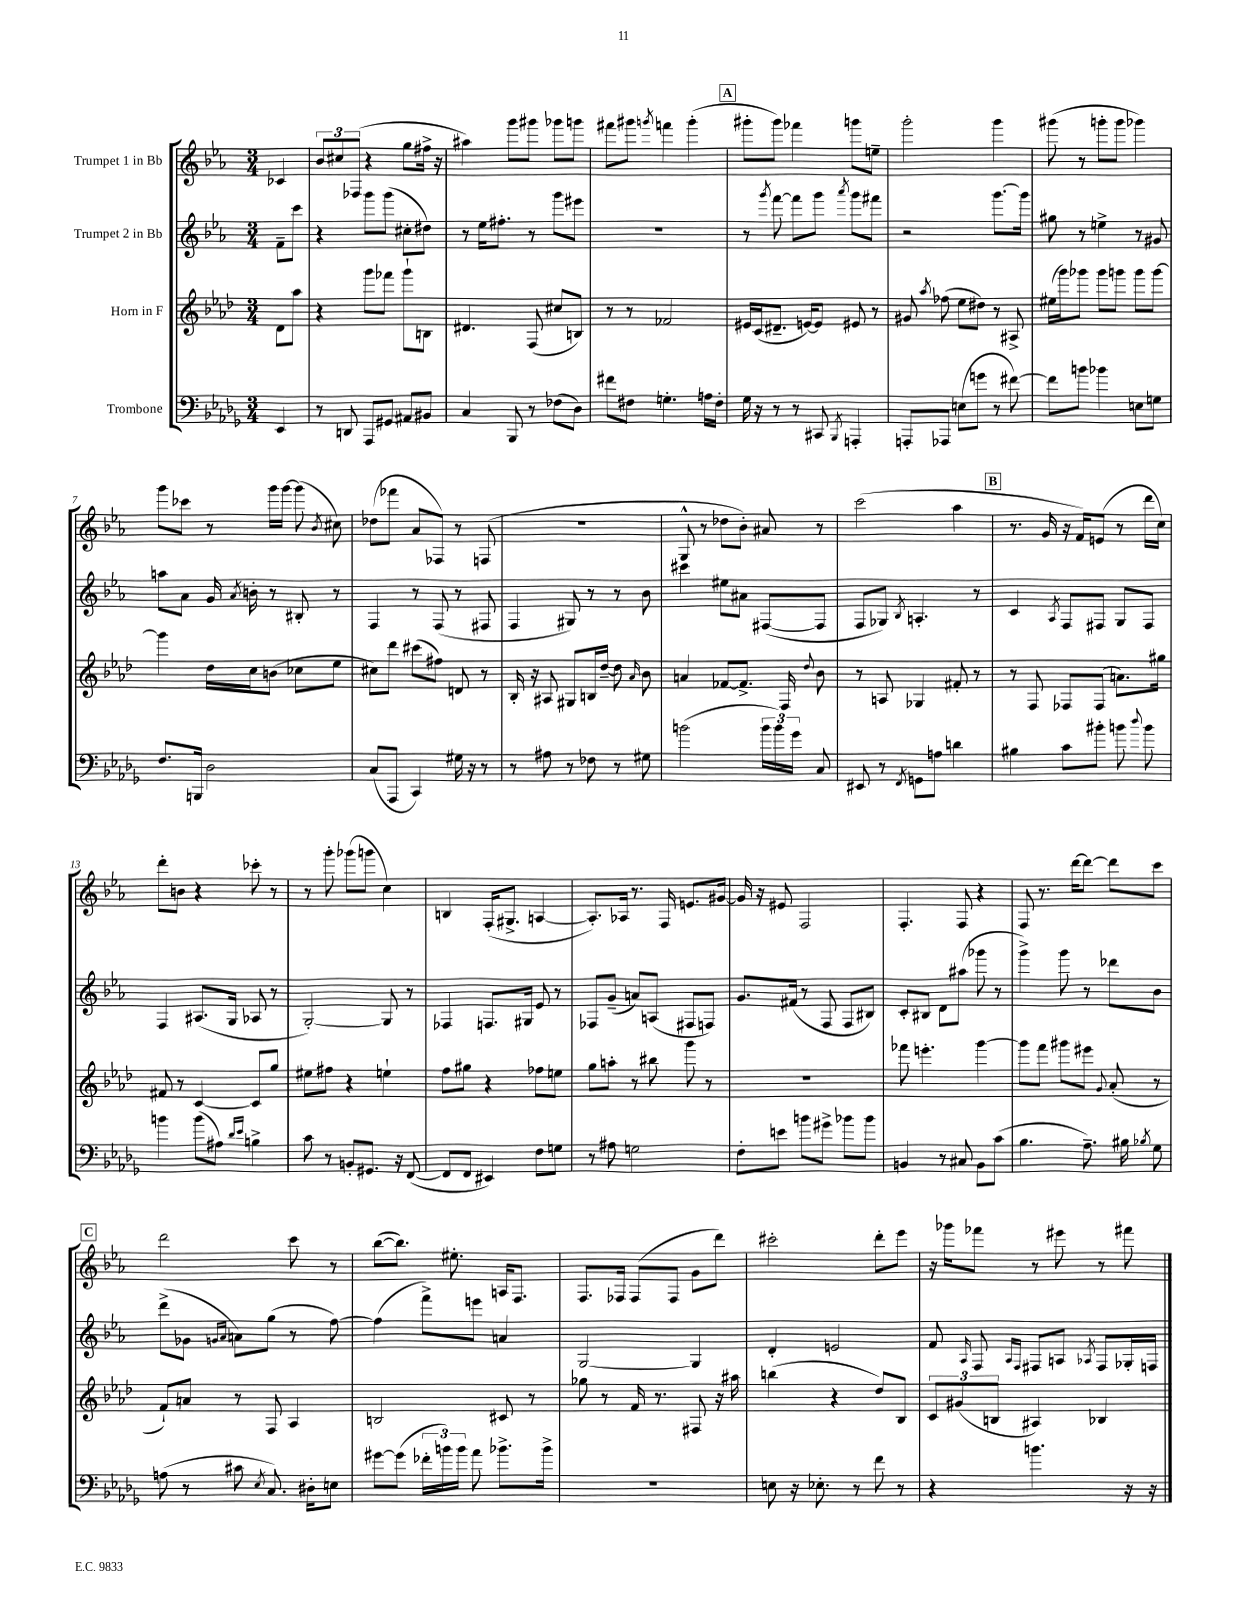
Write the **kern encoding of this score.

**kern	**kern	**kern	**kern
*part4	*part3	*part2	*part1
*staff4	*staff3	*staff2	*staff1
*I"Trombone	*I"Horn in F	*I"Trumpet 2 in Bb	*I"Trumpet 1 in Bb
*clefF4	*clefG2	*clefG2	*clefG2
*k[b-e-a-d-g-]	*k[b-e-a-d-]	*k[b-e-a-]	*k[b-e-a-]
*M3/4	*M3/4	*M3/4	*M3/4
=	=	=	=
4EE-/	8d-\L	8f~\L	4c-X/
.	8aa-\J	8ccc\J	.
=1	=1	=1	=1
8r	4r	4r	12b-/L
.	.	.	12cc#X/
8DDn/	.	.	.
.	.	.	(12F-X/J
8AAA-/L	8ggg\L	8ggg\L	4r
8GG#X/J	8fff-X\J	(8ggg\J	.
8AA#X/L	8ggg`\L	8cc#X'\L	8gg\L
8BB#X/J	8Bn\J	8dd#X\J)	16ff#X^\Jk
.	.	.	16r
=2	=2	=2	=2
4C/	4.d#X/	8r	4aa#X\)
.	.	16ee-\KL	.
.	.	8.ff#X'\J	.
8BBB-/	.	.	8ggg\L
8r	(8F/	8r	8ggg#X\J
(8F-X\L	8cc#X/L	8ggg\L	8ggg-X\L
8D-\J)	8Bn/J)	8eee#X\J	8gggn\J
=3	=3	=3	=3
8f#X\L	8r	2.r	8fff#X\L
8F#X\J	8r	.	8ggg#X\J
.	.	.	8qgggn/
4.Gn'\	2f-X/	.	4fffn\
.	.	.	(4ggg'\
16An\LL	.	.	.
16F#'\JJ	.	.	.
!!LO:REH:place=s1:t=A
=4	=4	=4	=4
16G-\	16e#X/LL	8r	8ggg#X'\L
16r	(16c/J	.	.
.	.	8qggg/	.
8r	8.d#X~/J	[8fff\	8ggg#\J)
8r	.	8fff\L]	4fff-X\
.	[16en/KL)	.	.
8CC#X/	8e/J]	8ggg\J	.
8qBBB-/	.	8qaaa-/	.
4AAAn'/	8e#X/	8ggg\L	8gggn\L
.	8r	8fff#X\J	8een~\J
=5	=5	=5	=5
8AAAn'/L	8g#X/	2r	2ggg'\
.	8qaa-/	.	.
8AAA-X/J	(8ff-X\	.	.
(8En\L	8ee-\L	.	.
8gn\J	8dd#X\J)	.	.
8r	8r	[8.ggg\L	4ggg\
[8f#X\)	8A#X^/	.	.
.	.	16ggg\Jk]	.
=6	=6	=6	=6
8f#\L]	(16ee#X\LL	8gg#X\	(8ggg#X\
.	16ggg\J)	.	.
8bn\J	8ggg-X\J	8r	8r
4b-X\	8ggg-\L	4een^\	8gggn'\L
.	8gggn\J	.	8ggg\J
8En\L	8ggg\L	8r	4ggg-X\)
8Gn\J	[8ggg\J	8g#X/	.
!!LO:LB:g=z
=7	=7	=7	=7
8.F/L	4ggg\]	8aan\L	8ggg\L
.	.	8a-\J	8ccc-X\J
16BBBn/Jk	.	.	.
2D-\	16dd-\LL	16g/	8r
.	.	8qa-/	.
.	16cc\J	16bn'\	.
.	(8bn\J	8r	16ggg\LL
.	.	.	[16ggg\JJ
.	8cc-X\L	8B#X'/	(8ggg\]
.	.	.	8qb-/
.	8ee-\J	8r	8cc#X\)
=8	=8	=8	=8
(8C/L	8cc#X\L)	4F/	(8dd-X\L
8AAA-/J	8ddd-\J	.	8fff-X\J
4CC/)	(8ccc#X\L	8r	8a-/L
.	8ff#X\J)	(8F/	8F-X/J)
16G#X\	8dn/	8r	8r
16r	.	.	.
8r	8r	8F#X/	(8Fn/
=9	=9	=9	=9
8r	16B-'/	4F/	2.r
.	16r	.	.
8A#X\	8A#X/	.	.
8r	8G#X/L	8G#X/)	.
8F-X\	16Bn/L	8r	.
.	[16dd-~/JJ	.	.
8r	8dd-\]	8r	.
.	16qqa-/	.	.
8G#X\	8b-\	8b-\	.
=10	=10	=10	=10
(2bn\	4an/	4ccc#X\	8G^^/
.	.	.	8r
.	[8f-X/L	8ee#X\L	8dd-X\L
.	8.f-^/J]	8a#X\J	8b-'\J)
24b\LL	.	([8F#X/L	8a#X/
24b\)	.	.	.
.	16F/	.	.
24g-\JJ	.	.	.
.	8qqdd-/	.	.
8C/	8b-\	8F#/J]	8r
=11	=11	=11	=11
8EE#X/	8r	8F/L	(2ccc\
8r	8An/	8G-X/J)	.
8qFF/	.	8qB-/	.
8GGn\L	4G-X/	4.An'/	.
8An\J	.	.	.
4dn\	8f#X'/	.	4aa-\
.	8r	8r	.
!!LO:REH:place=s1:t=B
=12	=12	=12	=12
4B#X\	8r	4c/	8.r
.	8F/	.	.
.	.	.	16g/
.	.	8qA-/	.
8c\L	8F-X/L	8F/L	16r
.	.	.	16f/KL)
8b#X'\J	(8F-/J	8F#X/J	(8en/J
8bn\	8.an\L)	8G/L	8r
8qqdd-/	.	.	.
8b\	.	8F#/J	16ddd\LL
.	16gg#X\Jk	.	16cc\JJ)
!!LO:LB:g=z
=13	=13	=13	=13
4bn\	8f#X/	4F/	8ddd'\L
.	8r	.	8bn\J
(8b\L	[4c/	(8.A#X/L	4r
8A#X\J)	.	.	.
.	.	16G/Jk	.
16qqd-/LL	.	.	.
16qqe-/JJ	.	.	.
4Bn^\	8c/L]	8A-X/	8ccc-X'\
.	8gg/J	8r	8r
=14	=14	=14	=14
8c\	8ee#X\L	[2G'/)	8r
8r	8ff#X\J	.	8ggg'\
8BBn'/L	4r	.	(8ggg-X\L
8.GG#X/J	.	.	8gggn\J
.	4een`\	8G/]	4cc\)
16r	.	.	.
([8FF/	.	8r	.
=15	=15	=15	=15
8FF/L]	8ff\L	4F-X/	4Bn/
8FF/J	8gg#X\J	.	.
4EE#X/)	4r	8.Fn/L	(16F'/KL
.	.	.	8.G#X^/J
.	.	16G#X/Jk	.
8F\L	8ff-X\L	8e-/	[4An/
8Gn\J	8een\J	8r	.
=16	=16	=16	=16
8r	8gg\L	8F-X/L	8.A'/L])
8A#X\	8aan'\J	(8g~/J	.
.	.	.	16A-X/Jk
2Gn\	8r	8an/L)	8.r
.	8bb#X\	(8An/J	.
.	.	.	16F/
.	8ggg\	8F#X/L	8.en/L
.	8r	8Fn/J)	.
.	.	.	[16g#X/Jk
=17	=17	=17	=17
8F'\L	2.r	8.g/L	16g#/]
.	.	.	16r
8en\J	.	.	8e#X/
.	.	(16f#X/Jk	.
8bn\L	.	8r	2F/
8g#X^\J	.	8F/	.
8b-X\L	.	8F/L	.
8b-\J	.	8B#X/J)	.
=18	=18	=18	=18
4BBn/	8fff-X\	8c'/L	4.F'/
.	4.eeen'\	8B#X/J	.
8r	.	8d\L	.
8C#X/	.	(8aa#X\J	8F/
8BB\L	[4ggg\	8ggg-X\	4r
(8c\J	.	8r	.
=19	=19	=19	=19
4.B-\	8ggg\L]	4ggg^\)	8F/
.	8fff\J	.	8.r
.	8ggg#X\L	8ggg\	.
.	.	.	[16ddd\KL
8.A-~\)	8eee#X\J	8r	8ddd\J_
.	8qqg/	.	.
.	(8a-'/	8ddd-X\L	8ddd\L]
16B#X\	.	.	.
8qB-X/	.	.	.
8G-\	8r	8b-\J	8ccc\J
!!LO:LB:g=z
!!LO:REH:place=s1:t=C
=20	=20	=20	=20
(8An\	8f`/L)	(8ddd^\L	2ddd\
8r	8an/J	8g-X\J	.
.	.	16qqgn/LL	.
.	.	16qqa-/JJ	.
8c#X\	8r	8an\L)	.
8qE-/	.	.	.
8.C/)	8F/	(8gg\J	.
.	4A-/	8r	8ccc\
16D#X'\KL	.	.	.
8En\J	.	[8ff\)	8r
=21	=21	=21	=21
[8g#X\L	2Bn/	(4ff\]	([8bb-\L
(8g#\J]	.	.	8.bb-\J])
24f-X'\LL	.	8fff^\L)	.
24bn\)	.	.	.
.	.	.	8.ee#X'\
24b\JJ	.	.	.
8a-\	.	8eeen\J	.
8.b-X^\L	8c#X/	4an/	16An/KL
.	.	.	8.F/J
.	8r	.	.
16b-^\Jk	.	.	.
=22	=22	=22	=22
2.r	8gg-X\	[2G/	8.F/L
.	8r	.	.
.	.	.	16F-X/Jk
.	16f/	.	(8F-/L
.	8.r	.	.
.	.	.	8F-/J
.	8F#X/	4G/]	8g\L
.	16r	.	8ddd\J)
.	16aa#X\	.	.
=23	=23	=23	=23
8En\	(4bbn\	4d'/	2ccc#X'\
16r	.	.	.
8.E-X'\	.	.	.
.	4r	2en/	.
8r	.	.	.
8f\	8dd-/L)	.	8ddd'\L
8r	8B-/J	.	8eee-\J
=24	=24	=24	=24
4r	12c/L	8f/	16r
.	.	.	16ggg-X\KL
.	(12g#X/	.	.
.	.	16qqA-/	.
.	.	8F/	8fff-X\J
.	12Bn/J	.	.
.	.	16qqA-/LL	.
.	.	16qqF/JJ	.
4.bn\	4A#X/)	8F#X/L	8r
.	.	8An/J	8eee#X\
.	.	8qA-X/	.
.	4B-X/	8F#/L	8r
16r	.	16G-X'/L	8fff#X\
16r	.	16Fn/JJ	.
==	==	==	==
*-	*-	*-	*-
